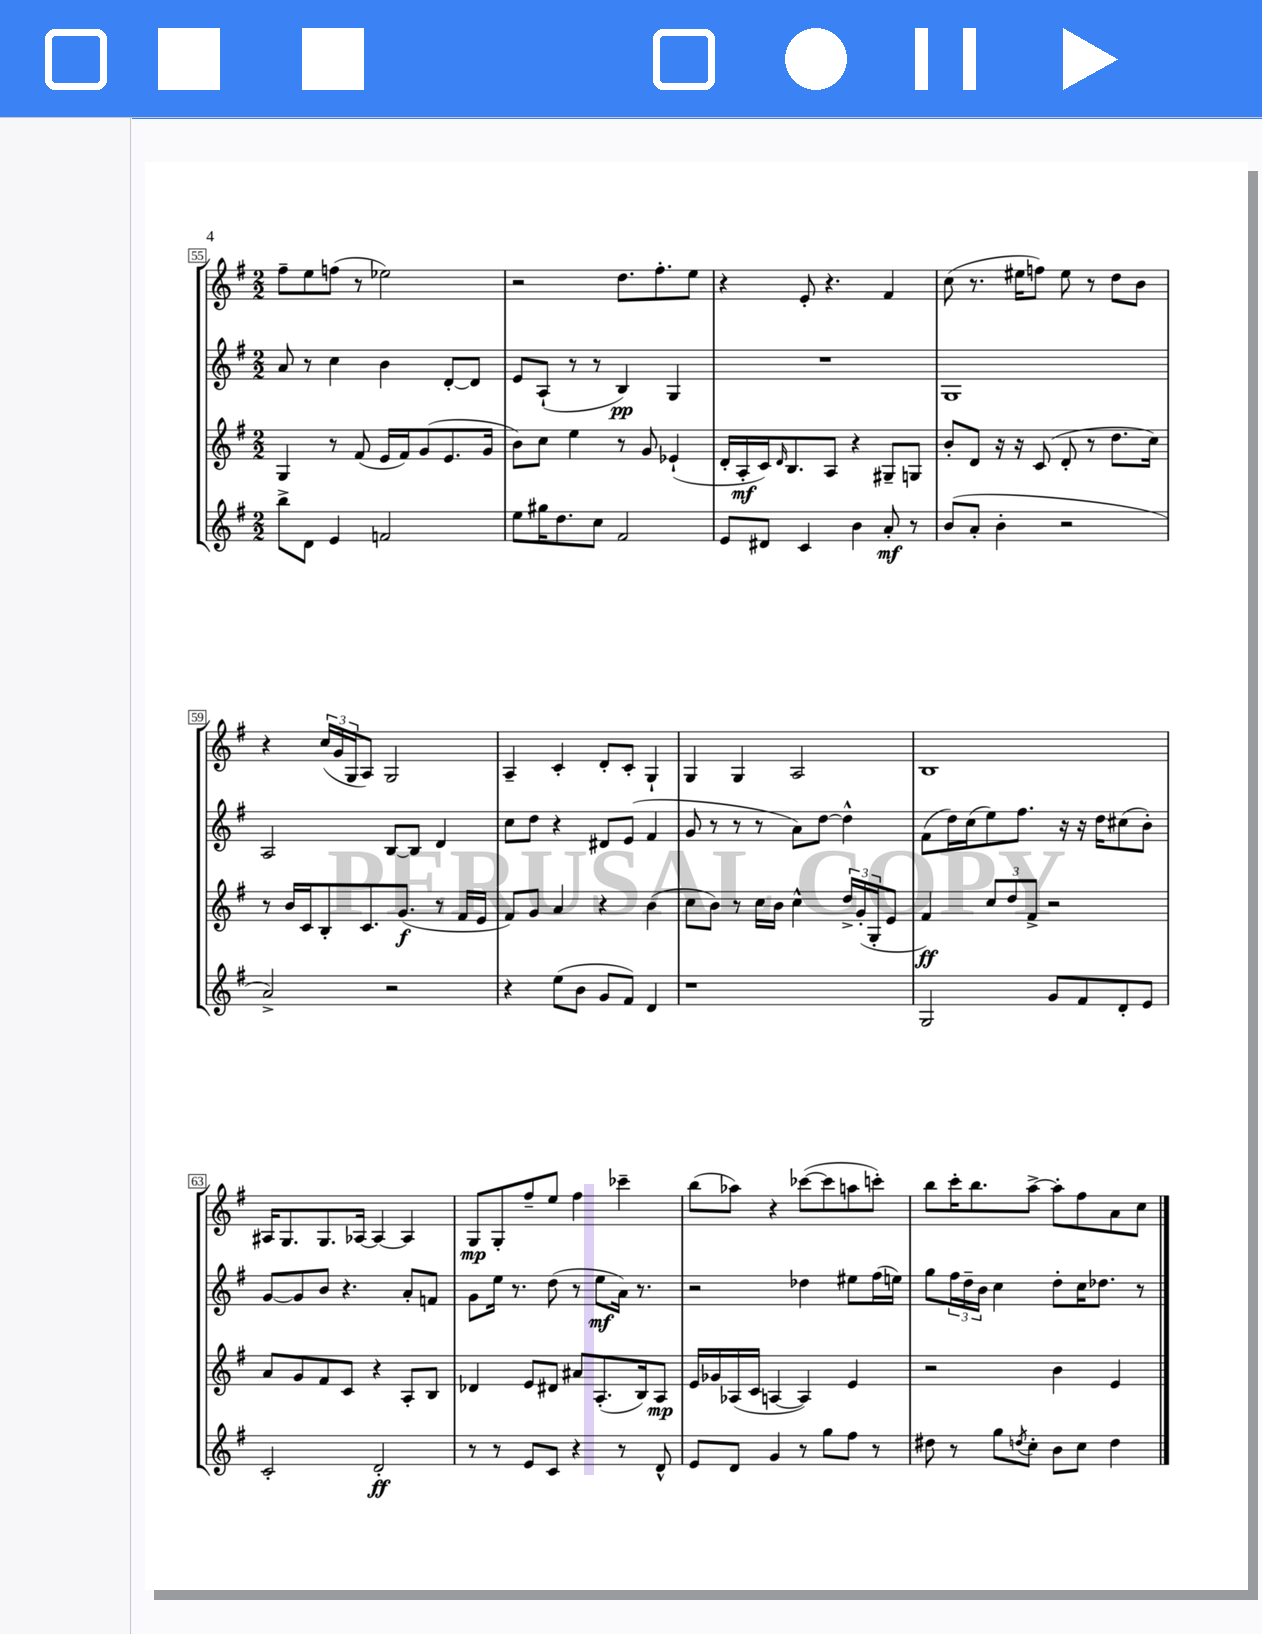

**kern	**kern	**kern	**kern
*staff4	*staff3	*staff2	*staff1
*clefG2	*clefG2	*clefG2	*clefG2
*k[f#]	*k[f#]	*k[f#]	*k[f#]
*M2/2	*M2/2	*M2/2	*M2/2
8bb^	4G	8a	8ff#~
8d	.	8r	8ee
4e	8r	4cc	(8ff
.	(8f#	.	8r
2f	16e	4b	2ee-)
.	16f#)	.	.
.	(8g	.	.
.	8.e	[8d'	.
.	.	8d]	.
.	16g	.	.
=	=	=	=
8ee	8b)	8e	2r
16gg#	8cc	(8A`	.
8.dd	.	.	.
.	4ee	8r	.
8cc	.	8r	.
2f#	8r	4B)	8.dd
.	8g	.	.
.	.	.	8.ff#'
.	(4e-`	4G	.
.	.	.	8ee
=	=	=	=
8e	16d'	1r	4r
.	16A'	.	.
8d#	16c)	.	.
.	16qqd	.	.
.	8.B	.	.
4c	.	.	8e'
.	8A	.	4.r
4b	4r	.	.
8a'	8G#~	.	4f#
8r	8G	.	.
=	=	=	=
(8b	8b'	1G	(8cc
8a'	8d	.	8.r
4b'	16r	.	.
.	16r	.	16ee#
.	(8c	.	8ff)
2r	8d'	.	8ee#
.	8r	.	8r
.	8.dd	.	8dd
.	.	.	8b
.	16cc)	.	.
=	=	=	=
2a^)	8r	2A	4r
.	16b	.	.
.	16c	.	.
.	8B'	.	(24cc
.	.	.	24g
.	.	.	24G
.	8.c	.	8A)
2r	.	[8B	2G
.	(8.g	.	.
.	.	8B]	.
.	8r	4d	.
.	16f#	.	.
.	16e	.	.
=	=	=	=
4r	8f#)	8cc	4A~
.	8g	8dd	.
(8ee	4a	4r	4c'
8b	.	.	.
8g	4r	8d#	8d'
8f#)	.	(8e	8c'
4d	(4b	4f#	4G`
=	=	=	=
1r	8cc	8g	4G
.	8b)	8r	.
.	8r	8r	4G
.	16cc	8r	.
.	16b	.	.
.	4cc^^	8a)	2A
.	.	[8dd	.
.	24dd^	4dd^^]	.
.	(24g'	.	.
.	24G'	.	.
.	8e	.	.
=	=	=	=
2G	4f#)	(8f#	1B
.	.	16dd)	.
.	.	(16cc	.
.	12cc	8ee)	.
.	12dd	.	.
.	.	8.ff#	.
.	12f#^	.	.
8g	2r	.	.
.	.	16r	.
8f#	.	16r	.
.	.	16dd	.
8d'	.	(8cc#	.
8e	.	8b')	.
=	=	=	=
2c'	8a	[8g	16A#
.	.	.	8.G
.	8g	8g]	.
.	8f#	8b	8.G
.	8c	4.r	.
.	.	.	[16A-
2d'	4r	.	4A-_
.	8A'	8a'	4A-]
.	8B	8f	.
=	=	=	=
8r	4d-	8g	8G
8r	.	16ee	8G'
.	.	8.r	.
8e	8e	.	8ff#~
8c	8d#	(8dd	8ee
4r	8a#	8r	4ff#
.	(8.A'	8ee	.
8r	.	16a)	4ccc-~
.	16B)	8.r	.
8d^^	8A	.	.
=	=	=	=
8e	16e	2r	(8bb
.	16g-	.	.
8d	(16A-	.	8aa-)
.	16c	.	.
4g	[4A	.	4r
8r	4A])	4dd-	([8ccc-
8gg	.	.	8ccc-]
8ff#	4e	8ee#	8aa
8r	.	(16ff#	8ccc')
.	.	16ee)	.
=	=	=	=
8dd#	2r	8gg	8bb
8r	.	24ff#	16ccc'
.	.	24dd~	.
.	.	.	8.bb
.	.	24b	.
8gg	.	4cc	.
8qdd	.	.	.
8cc'	.	.	[8aa^
8b	4b	8dd'	8aa']
8cc	.	16cc	8ff#
.	.	8.dd-	.
4dd	4e	.	8a
.	.	8r	8cc
==	==	==	==
*-	*-	*-	*-
